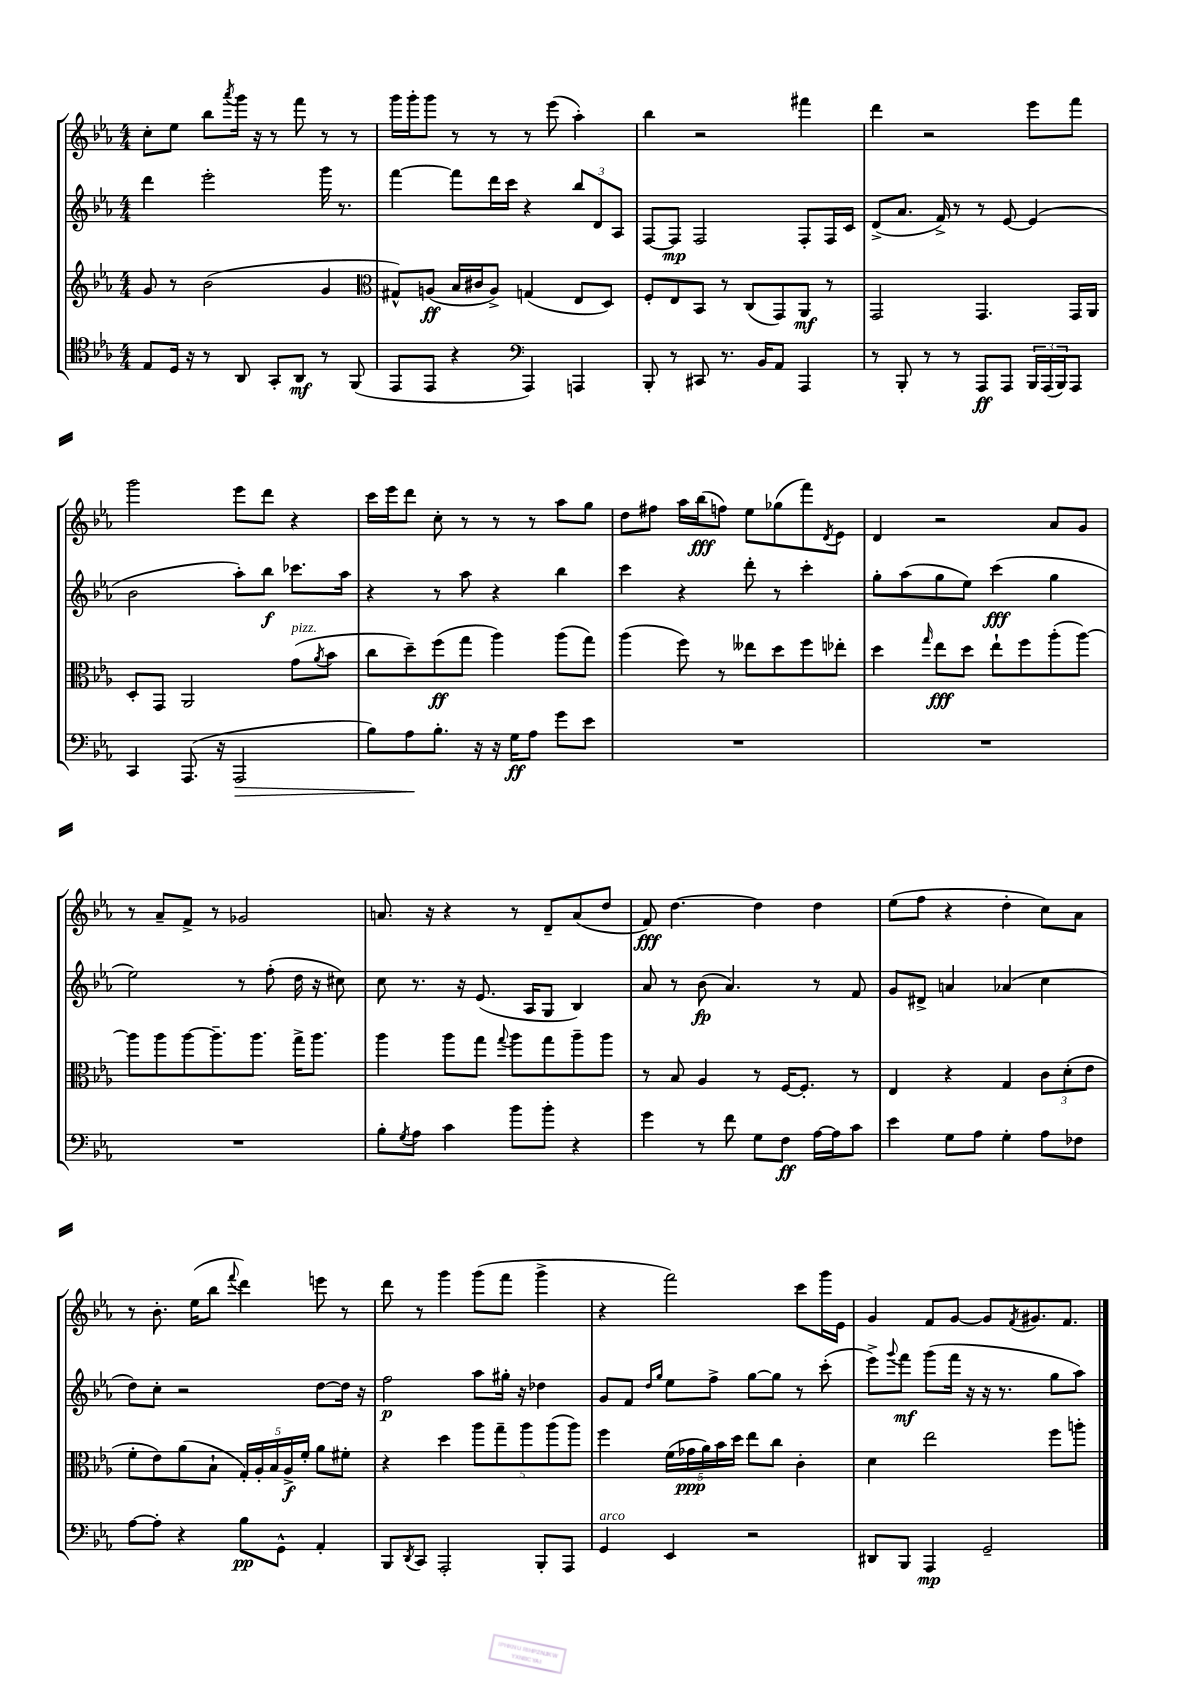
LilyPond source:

<<
\new StaffGroup <<
\new Staff = "s0" {
    \clef treble \key ees \major \numericTimeSignature \time 4/4
    c''8-. ees''8 bes''8 \acciaccatura { aes'''8 } g'''16 r16 r8 f'''8 r8 r8 |
    g'''16 g'''16-. g'''8 r8 r8 r8 ees'''8( aes''4-.) |
    bes''4 r2 fis'''4 |
    d'''4 r2 ees'''8 f'''8 |
    g'''2 ees'''8 d'''8 r4 |
    c'''16 ees'''16 d'''8 c''8-. r8 r8 r8 aes''8 g''8 |
    d''8 fis''8 aes''16 bes''16\fff( f''8) ees''8 ges''8( f'''8) \acciaccatura { d'8 } ees'8 |
    d'4 r2 aes'8 g'8 |
    r8 aes'8-- f'8-> r8 ges'2 |
    a'8. r16 r4 r8 d'8-- a'8( d''8 |
    f'8\fff) d''4.~ d''4 d''4 |
    ees''8( f''8 r4 d''4-. c''8) aes'8 |
    r8 bes'8.-. ees''16( bes''8 \appoggiatura { f'''8 } d'''4) e'''8 r8 |
    d'''8 r8 g'''4 g'''8( f'''8 g'''4-> |
    r4 f'''2) c'''8 g'''16 ees'16 |
    g'4 f'8 g'8~ g'8 \acciaccatura { f'8 } gis'8. f'8. \bar "|." |
}
\new Staff = "s1" {
    \clef treble \key ees \major \numericTimeSignature \time 4/4
    d'''4 ees'''2-. g'''16 r8. |
    f'''4~ f'''8 d'''16 c'''16 r4 \tuplet 3/2 { bes''8 d'8 aes8 } |
    f8~ f8\mp f2 f8-. f16 c'16 |
    d'8->( aes'8. f'16->) r8 r8 ees'8~ ees'4( |
    bes'2 aes''8-.) bes''8\f ces'''8. aes''16 |
    r4 r8 aes''8 r4 bes''4 |
    c'''4 r4 d'''8-. r8 c'''4-. |
    g''8-. aes''8( g''8 ees''8) c'''4\fff( g''4 |
    ees''2) r8 f''8-.( d''16 r16 cis''8) |
    c''8 r8. r16 ees'8.( aes16 g8 bes4) |
    aes'8 r8 bes'8\fp( aes'4.) r8 f'8 |
    g'8 dis'8-> a'4 aes'4( c''4 |
    d''8) c''8-. r2 d''8~ d''16 r16 |
    f''2\p aes''8 gis''16-. r16 des''4 |
    g'8 f'8 \grace { d''16 g''16 } ees''8 f''8-> g''8~ g''8 r8 c'''8-.( |
    ees'''8->) \appoggiatura { g'''8 } f'''8\mf g'''8( f'''16 r16 r16 r8. g''8 aes''8) \bar "|." |
}
\new Staff = "s2" {
    \clef treble \key ees \major \numericTimeSignature \time 4/4
    g'8 r8 bes'2( g'4 |
    \clef alto gis8-^) a8\ff( bes16 cis'16 a8->) g4( ees8 d8) |
    f8-. ees8 bes,8 r8 c8( g,8) aes,8\mf r8 |
    g,2 g,4. g,16 aes,16 |
    d8-. g,8 aes,2 g'8^\markup { \italic "pizz." }( \acciaccatura { aes'8 } bes'8 |
    c''8 d''8--) f''8\ff( g''8 aes''4) aes''8( g''8) |
    aes''4( f''8) r8 eeses''8 d''8 f''8 ees''8-. |
    d''4 \grace { g''16 } ees''8\fff d''8 ees''8-! f''8 aes''8-.( aes''8~) |
    aes''8 aes''8 aes''8~ aes''8.-- aes''8. g''16-> aes''8. |
    aes''4 aes''8 g''8 \appoggiatura { g''8 } aes''8 g''8 aes''8-- aes''8 |
    r8 bes8 aes4 r8 f16~ f8.-. r8 |
    ees4 r4 g4 \tuplet 3/2 { c'8 d'8-.( ees'8 } |
    f'8-. ees'8) aes'8( bes8-! \tuplet 5/4 { g16-.) aes16-. bes16 aes16->\f f'16-. } aes'8 fis'8-. |
    r4 d''4 \tuplet 5/4 { aes''8 g''8-- aes''8 aes''8( aes''8) } |
    f''4 \tuplet 5/4 { f'16( ges'16\ppp aes'16) bes'16 d''16 } ees''8 c''8 c'4-. |
    d'4 ees''2 f''8 a''8-. \bar "|." |
}
\new Staff = "s3" {
    \clef tenor \key ees \major \numericTimeSignature \time 4/4
    ees8 d16 r16 r8 aes,8 g,8-. aes,8\mf r8 f,8( |
    ees,8 ees,8 r4 \clef bass aes,,4) a,,4 |
    bes,,8-. r8 cis,8 r8. bes,16 aes,8 aes,,4 |
    r8 bes,,8-. r8 r8 aes,,8\ff aes,,8 \tuplet 3/2 { bes,,16 aes,,16( bes,,16) } aes,,8 |
    c,4 aes,,8.( r16 aes,,2\> |
    bes8) aes8\! bes8.-. r16 r16 g16\ff aes8 g'8 ees'8 |
    R1 |
    R1 |
    R1 |
    bes8-. \acciaccatura { g8 } aes8 c'4 bes'8 bes'8-. r4 |
    g'4 r8 f'8 g8 f8\ff aes16~ aes16 c'8 |
    ees'4 g8 aes8 g4-. aes8 fes8 |
    aes8~ aes8-. r4 bes8\pp g,8-^ aes,4-. |
    bes,,8 \acciaccatura { d,8 } c,8 aes,,2-. bes,,8-. aes,,8 |
    g,4^\markup { \italic "arco" } ees,4 r2 |
    dis,8 bes,,8 aes,,4\mp g,2-- \bar "|." |
}
>>
>>
\layout { \context { \Score \remove "Bar_number_engraver" } }
